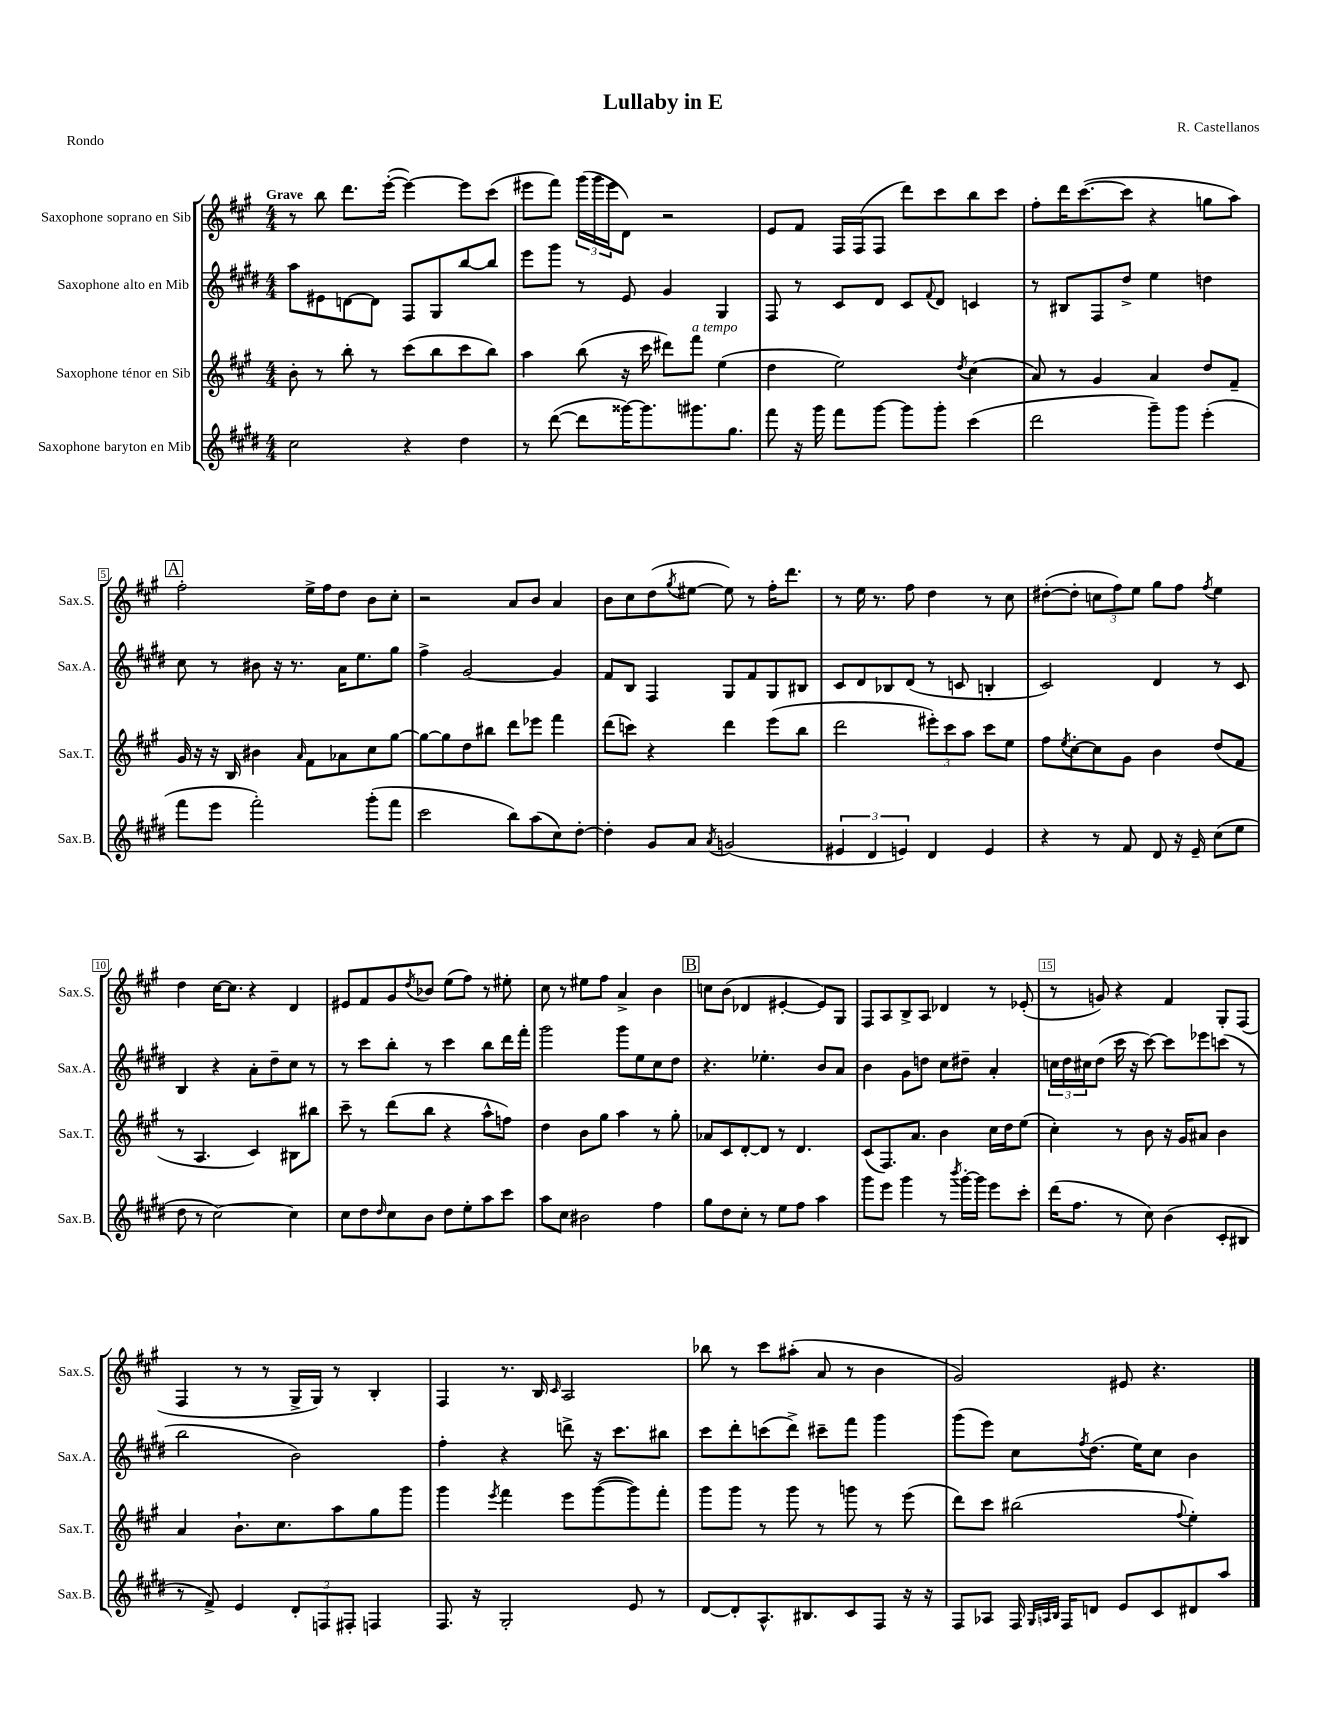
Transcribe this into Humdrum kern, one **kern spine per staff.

**kern	**kern	**kern	**kern
*part4	*part3	*part2	*part1
*staff4	*staff3	*staff2	*staff1
*I"Saxophone baryton en Mib	*I"Saxophone ténor en Sib	*I"Saxophone alto en Mib	*I"Saxophone soprano en Sib
*I'Sax.B.	*I'Sax.T.	*I'Sax.A.	*I'Sax.S.
*clefG2	*clefG2	*clefG2	*clefG2
*k[f#c#g#d#]	*k[f#c#g#]	*k[f#c#g#d#]	*k[f#c#g#]
*M4/4	*M4/4	*M4/4	*M4/4
=1	=1	=1	=1
!	!	!	!LO:TX:a:B:t=Grave
2cc#\	8b'\	8aa\L	8r
.	8r	8e#X\	8bb\
.	8bb'\	[8dn\	8.ddd\L
.	8r	8d\J]	.
.	.	.	([16eee'\Jk
4r	(8ccc#\L	8F#/L	4eee\_)
.	8bb\	8G#/	.
4dd#\	8ccc#\	[8bb/	8eee\L]
.	8bb\J)	8bb/J]	(8ccc#\J
=2	=2	=2	=2
8r	4aa\	8eee\L	8eee#X\L
([8ddd#\	.	8ggg#\J	8fff#\J)
8ddd#\L]	(8bb\	8r	(24ggg#\LL
.	.	.	24ggg#\
.	.	.	24eee#\J
[16ggg##X\K)	16r	8e/	8d\J)
8.ggg##\]	16ccc#\	.	.
.	8ddd#X\L)	4g#/	2r
!	!LO:TX:a:i:t=a tempo	!	!
8.ggg#X\	8fff#\J	.	.
.	(4ee\	4G#/	.
8.gg#\J	.	.	.
=3	=3	=3	=3
8fff#\	4dd\	8F#/	8e/L
16r	.	8r	8f#/J
16ggg#\	.	.	.
8fff#\L	2ee\)	8c#/L	16F#/LL
.	.	.	(16F#/J
[8ggg#\J	.	8d#/J	8F#/J
8ggg#\L]	.	8c#/L	8ddd\L)
.	.	8qqf#/	.
8ggg#'\J	.	8d#/J	8ccc#\
.	8qdd/	.	.
(4ccc#\	(4cc#\	4cn/	8bb\
.	.	.	8ccc#\J
=4	=4	=4	=4
2ddd#\	8a/)	8r	8ff#'\L
.	8r	8B#X/L	16ddd\K
.	.	.	([8.ccc#\
.	4g#/	8F#/	.
.	.	8dd#^/J	8ccc#\J]
8ggg#~\L)	4a/	4ee\	4r
8ggg#\J	.	.	.
(4eee'\	8dd/L	4ddn\	8ggn\L
.	8f#~/J	.	8aa\J)
!!LO:LB:g=z
!!LO:REH:place=s1:t=A
=5	=5	=5	=5
8fff#\L	16g#/	8cc#\	2ff#'\
.	16r	.	.
8eee\J	16r	8r	.
.	16B/	.	.
2fff#'\)	4b#X\	8b#X\	.
.	.	16r	.
.	.	8.r	.
.	16qqa/	.	.
.	8f#\L	.	16ee^\LL
.	.	.	16ff#\J
.	8a-X\	16a\KL	8dd\J
.	.	8.ee\	.
(8ggg#'\L	8cc#\	.	8b\L
8fff#\J	[8gg#\J	8gg#\J	8cc#'\J
=6	=6	=6	=6
2ccc#\	8gg#\L_	4ff#^\	2r
.	8gg#\]	.	.
.	8dd\	[2g#/	.
.	8bb#X\J	.	.
8bb\L)	8ddd\L	.	8a/L
(8aa\	8eee-X\J	.	8b/J
8cc#\)	4fff#\	4g#/]	4a/
[8dd#'\J	.	.	.
=7	=7	=7	=7
4dd#'\]	(8ddd\L	8f#/L	8b\L
.	8cccn\J)	8B/J	8cc#\
8g#/L	4r	4F#/	(8dd\
.	.	.	8qgg#/
8a/J	.	.	[8ee#X\J
8qa/	.	.	.
(2gn/	4ddd\	8G#/L	8ee#\])
.	.	8f#/	8r
.	(8eee\L	8G#/	16ff#'\KL
.	.	.	8.ddd\J
.	8bb\J	8B#X/J	.
=8	=8	=8	=8
6e#X/	2ddd\	8c#/L	8r
.	.	8d#/	16ee\
6d#/	.	.	.
.	.	.	8.r
.	.	8B-X/	.
6en/)	.	.	.
.	.	(8d#/J	8ff#\
4d#/	12eee#X'\L)	8r	4dd\
.	12ccc#\	.	.
.	.	8cn/	.
.	12aa\J	.	.
4e/	8ccc#\L	4Bn'/	8r
.	8ee\J	.	8cc#\
=9	=9	=9	=9
4r	8ff#\L	2c#/)	([8dd#X'\L
.	8qee/	.	.
.	[8cc#'\	.	8dd#'\J]
8r	8cc#\]	.	12ccn\L
.	.	.	12ff#\)
8f#/	8g#\J	.	.
.	.	.	12ee\J
8d#/	4b\	4d#/	8gg#\L
16r	.	.	8ff#\J
16e~/	.	.	.
.	.	.	8qff#/
(8cc#\L	(8dd/L	8r	4ee\
8ee\J	8f#/J	8c#/	.
!!LO:LB:g=z
=10	=10	=10	=10
8dd#\	8r	4B/	4dd\
8r	4.A/	.	.
[2cc#\)	.	4r	[16cc#\KL
.	.	.	8.cc#\J]
.	4c#/)	8a'\L	4r
.	.	8dd#~\	.
4cc#\]	8B#X\L	8cc#\J	4d/
.	8bb#X\J	8r	.
=11	=11	=11	=11
8cc#\L	8ccc#~\	8r	8e#X/L
8dd#\	8r	8ccc#\L	8f#/
16qqdd#/	.	.	.
8cc#\	(8ddd\L	8bb'\J	8g#/
.	.	.	8qdd/
8b\J	8bb\J	8r	8b-X/J
8dd#\L	4r	4ccc#\	(8ee\L
8ee'\	.	.	8ff#\J)
8aa\	8aa^^\L	8bb\L	8r
8ccc#\J	8ffn\J)	16ddd#\L	8ee#X'\
.	.	16fff#'\JJ	.
=12	=12	=12	=12
8aa\L	4dd\	2ggg#\	8cc#\
8cc#\J	.	.	8r
2b#X\	8b\L	.	8ee#X\L
.	8gg#\J	.	8ff#\J
.	4aa\	8ggg#\L	4a^/
.	.	8ee\	.
4ff#\	8r	8cc#\	4b\
.	8gg#'\	8dd#\J	.
!!LO:REH:place=s1:t=B
=13	=13	=13	=13
8gg#\L	8a-X/L	4.r	8ccn\L
8dd#\	8c#/	.	(8b\J
8cc#'\J	[8d'/	.	4d-X/
8r	8d/J]	4.ee-X'\	.
8ee\L	8r	.	[4e#X'/
8ff#\J	4.d/	.	.
4aa\	.	8b/L	8e#/L])
.	.	8a/J	8G#/J
=14	=14	=14	=14
8ggg#\L	(8c#/L	4b\	8F#/L
8eee\J	8.F#/)	.	8A/
4ggg#\	.	8g#\L	8B^/
.	8.a/J	.	.
.	.	8ddn\J	8A/J
8r	4b\	8cc#\L	4d-X/
8qbbb/	.	.	.
[16ggg#'\LL	.	8dd#X~\J	.
16ggg#\JJ]	.	.	.
8eee\L	16cc#\LL	4a'/	8r
.	16dd\J	.	.
8ccc#'\J	(8ee\J	.	(8e-X'/
=15	=15	=15	=15
(16ddd#\KL	4cc#'\)	24ccn\LL	8r
.	.	24dd#\	.
8.ff#\J	.	.	.
.	.	24cc#X\J	.
.	.	(8dd#\J	8gn/)
8r	8r	16ccc#\	4r
.	.	16r	.
8cc#\)	8b\	[8ccc#\)	.
(4b\	16r	8ccc#\L]	4f#/
.	16g#/KL	.	.
.	8a#X/J	8eee-X\	.
8c#'/L	4b\	(8cccn\J	8G#'/L
8B#X/J	.	8r	(8F#/J
!!LO:LB:g=z
=16	=16	=16	=16
8r	4a/	2bb\	4F#/
8f#^/)	.	.	.
4e/	8.b`\L	.	8r
.	.	.	8r
.	8.cc#\	.	.
12d#'/L	.	2b\)	16G#^/LL
.	.	.	16G#/JJ)
12Fn/	.	.	.
.	8aa\	.	8r
12F#X'/J	.	.	.
4Fn/	8gg#\	.	4B'/
.	8ggg#\J	.	.
=17	=17	=17	=17
8.F#/	4ggg#\	4ff#'\	4F#/
16r	.	.	.
.	8qeee/	.	.
2G#'/	4fff#\	4r	8.r
.	.	.	16B/
.	.	.	16qqc#/
.	8eee\L	8dddn^\	2A/
.	([8ggg#\	16r	.
.	.	8.ccc#\L	.
8e/	8ggg#\])	.	.
8r	8fff#'\J	8bb#X\J	.
=18	=18	=18	=18
[8d#/L	8ggg#\L	8ccc#\L	8bb-X\
8d#'/]	8ggg#\J	8ddd#'\	8r
8.A^^/	8r	(8cccn\	8ccc#\L
.	8ggg#\	8ddd#^\J)	(8aa#X'\J
8.B#X/	.	.	.
.	8r	8ccc#X~\L	8a/
8c#/	8gggn\	8fff#\J	8r
8F#/J	8r	4ggg#\	4b\
16r	(8eee\	.	.
16r	.	.	.
=19	=19	=19	=19
8F#/L	8ddd\L)	(8ggg#\L	2g#/)
8A-X/J	8ccc#\J	8eee\J)	.
16F#/	(2bb#X\	8cc#\L	.
32qqG#/LLL	.	.	.
32qqAn/	.	.	.
32qqB/JJJ	.	.	.
16F#/KL	.	.	.
.	.	8qff#/	.
8dn/J	.	(8.dd#\J	.
8e/L	.	.	8e#X/
.	.	16ee\KL)	.
8c#/	.	8cc#\J	4.r
.	8qqff#/	.	.
8d#X/	4ee'\)	4b\	.
8aa/J	.	.	.
==	==	==	==
*-	*-	*-	*-
